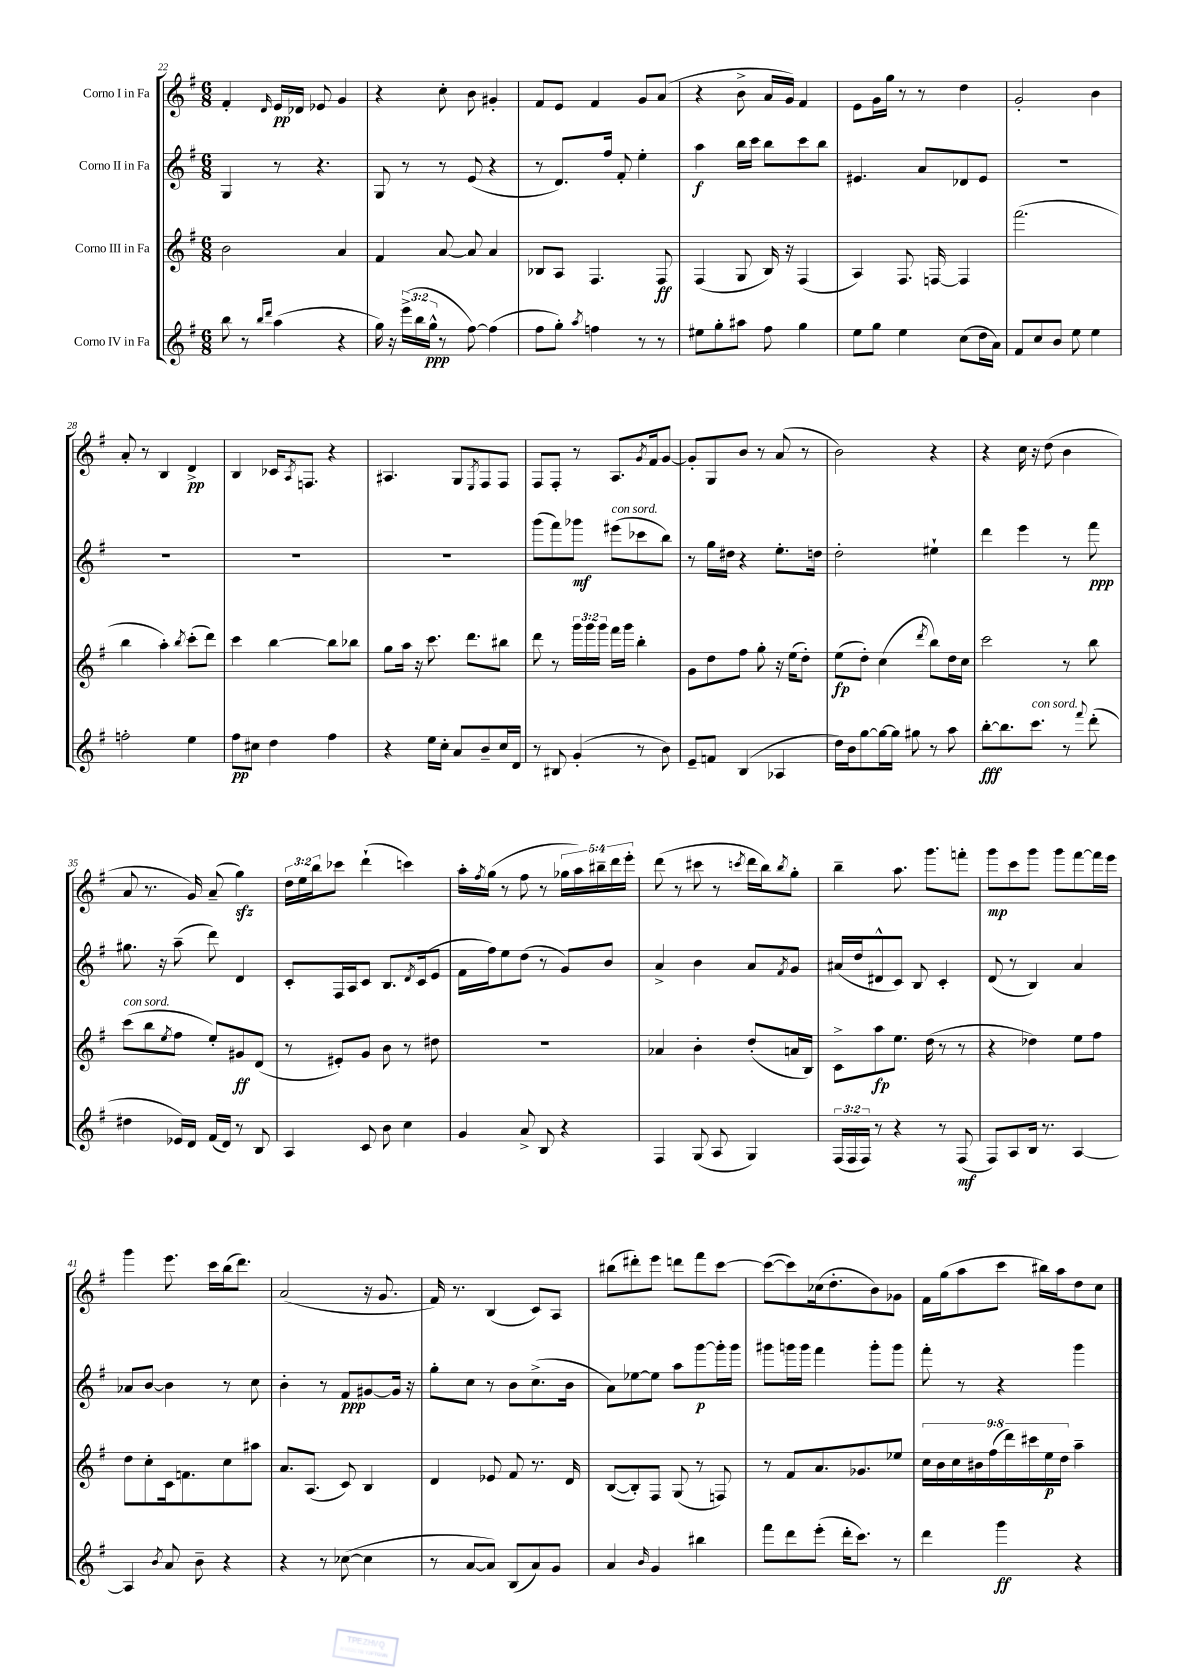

**kern	**dynam	**kern	**dynam	**kern	**dynam	**kern	**dynam
*part4	*part4	*part3	*part3	*part2	*part2	*part1	*part1
*staff4	*staff4	*staff3	*staff3	*staff2	*staff2	*staff1	*staff1
*I"Corno IV in Fa	*	*I"Corno III in Fa	*	*I"Corno II in Fa	*	*I"Corno I in Fa	*
*clefG2	*	*clefG2	*	*clefG2	*	*clefG2	*
*k[f#]	*	*k[f#]	*	*k[f#]	*	*k[f#]	*
*M6/8	*	*M6/8	*	*M6/8	*	*M6/8	*
=22	=22	=22	=22	=22	=22	=22	=22
8bb\	.	2b\	.	4G/	.	4f#'/	.
8r	.	.	.	.	.	.	.
16qqbb/LL	.	.	.	.	.	.	.
16qqddd/JJ	.	.	.	.	.	16qqd/	.
(4aa\	.	.	.	8r	.	16e/LL	pp
.	.	.	.	.	.	16d-X/JJ	.
.	.	.	.	4.r	.	8e-X/	.
4r	.	4a/	.	.	.	4g/	.
=23	=23	=23	=23	=23	=23	=23	=23
16gg\)	.	4f#/	.	8G/	.	4r	.
16r	.	.	.	.	.	.	.
(24eee^\LL	.	.	.	8r	.	.	.
24bb\	.	.	.	.	.	.	.
24gg^^\JJ	ppp	.	.	.	.	.	.
8r	.	[8a/	.	8r	.	8cc'\	.
[8ff#\)	.	8a/]	.	(8e/	.	8b\	.
(4ff#\]	.	4a/	.	4r	.	4g#X'/	.
=24	=24	=24	=24	=24	=24	=24	=24
8ff#\L	.	8B-X/L	.	8r	.	8f#/L	.
8gg'\J)	.	8A/J	.	8.d/L)	.	8e/J	.
8qaa/	.	.	.	.	.	.	.
4ffn\	.	4.F#/	.	.	.	4f#/	.
.	.	.	.	16ff#/Jk	.	.	.
.	.	.	.	8f#'/	.	.	.
8r	.	.	.	4ee'\	.	8g/L	.
8r	.	8F#/	ff	.	.	(8a/J	.
=25	=25	=25	=25	=25	=25	=25	=25
8ee#X\L	.	(4F#/	.	4aa\	f	4r	.
8gg'\	.	.	.	.	.	.	.
8aa#X\J	.	8G/	.	16bb\LL	.	8b^\	.
.	.	.	.	16ccc\JJ	.	.	.
8ff#\	.	16B/)	.	8bb\L	.	16a/LL	.
.	.	16r	.	.	.	16g/JJ)	.
4gg\	.	(4F#/	.	8ccc\	.	4f#/	.
.	.	.	.	8bb\J	.	.	.
=26	=26	=26	=26	=26	=26	=26	=26
8ee\L	.	4A/)	.	4.e#X/	.	8e\L	.
8gg\J	.	.	.	.	.	16g\L	.
.	.	.	.	.	.	16gg\JJ	.
4ee\	.	8.F#/	.	.	.	8r	.
.	.	.	.	8a/L	.	8r	.
.	.	[16Fn/	.	.	.	.	.
(8cc\L	.	4F/]	.	8d-X/	.	4dd\	.
16dd\L	.	.	.	8e#/J	.	.	.
16a\JJ)	.	.	.	.	.	.	.
=27	=27	=27	=27	=27	=27	=27	=27
8f#/L	.	(2.fff#\	.	2.r	.	2g'/	.
8cc/	.	.	.	.	.	.	.
8b/J	.	.	.	.	.	.	.
8ee\	.	.	.	.	.	.	.
4ee\	.	.	.	.	.	4b\	.
!!LO:LB:g=z
=28	=28	=28	=28	=28	=28	=28	=28
2ffn'\	.	4bb\	.	2.r	.	8a'/	.
.	.	.	.	.	.	8r	.
.	.	4aa'\)	.	.	.	4B/	.
.	.	8qbb/	.	.	.	.	.
4ee\	.	(8ccc'\L	.	.	.	4d^/	pp
.	.	8ddd\J)	.	.	.	.	.
=29	=29	=29	=29	=29	=29	=29	=29
8ff#\L	pp	4ccc\	.	2.r	.	4B/	.
8cc#X\J	.	.	.	.	.	.	.
4dd\	.	[4bb\	.	.	.	16c-X/KL	.
.	.	.	.	.	.	8qA/	.
.	.	.	.	.	.	8.Fn/J	.
4ff#\	.	8bb\L]	.	.	.	4r	.
.	.	8bb-X\J	.	.	.	.	.
=30	=30	=30	=30	=30	=30	=30	=30
4r	.	8gg\L	.	2.r	.	4.A#X/	.
.	.	16aa\Jk	.	.	.	.	.
.	.	16r	.	.	.	.	.
16ee\LL	.	8.ccc\	.	.	.	.	.
16cc'\JJ	.	.	.	.	.	.	.
8a/L	.	.	.	.	.	8G/L	.
.	.	8.ddd\L	.	.	.	.	.
.	.	.	.	.	.	8qE/	.
8b~/	.	.	.	.	.	8F#/	.
16cc/L	.	8bb#X\J	.	.	.	8F#/J	.
16d/JJ	.	.	.	.	.	.	.
=31	=31	=31	=31	=31	=31	=31	=31
8r	.	8ddd\	.	(8ggg\L	.	8F#/L	.
8B#X/	.	8r	.	8fff#\)	.	8F#'/J	.
(4g'/	.	24ggg\LL	.	8ggg-X\J	mf	8r	.
.	.	24ggg\	.	.	.	.	.
.	.	24ggg\JJ	.	.	.	.	.
!	!	!	!	!LO:TX:a:i:t=con sord.	!	!	!
.	.	16fff#\LL	.	(8eee#X\L	.	8.A/L	.
.	.	16ggg\JJ	.	.	.	.	.
8r	.	4bb'\	.	8ccc-X\	.	.	.
.	.	.	.	.	.	8qg/	.
.	.	.	.	.	.	16f#/k	.
8b\)	.	.	.	8bb\J)	.	[8g/J	.
=32	=32	=32	=32	=32	=32	=32	=32
8e~/L	.	8g\L	.	8r	.	8g'/L]	.
8fn/J	.	8dd\	.	16gg\LL	.	8G/	.
.	.	.	.	16dd#X\JJ	.	.	.
(4B/	.	8ff#\J	.	4r	.	8b/J	.
.	.	8gg'\	.	.	.	8r	.
4A-X/	.	16r	.	8.ee'\L	.	(8a/	.
.	.	(16ee\KL	.	.	.	.	.
.	.	8dd'\J)	.	.	.	8r	.
.	.	.	.	16ddn\Jk	.	.	.
=33	=33	=33	=33	=33	=33	=33	=33
16dd\LL)	.	(8ee\L	fp	2dd'\	.	2b\)	.
16b\J	.	.	.	.	.	.	.
[8gg\	.	8dd'\J)	.	.	.	.	.
16gg\L_	.	(4cc\	.	.	.	.	.
16gg\JJ]	.	.	.	.	.	.	.
8gg#X\	.	.	.	.	.	.	.
.	.	8qddd/	.	.	.	.	.
8r	.	8bb\L)	.	4ee#X`\	.	4r	.
8aa\	.	16dd\L	.	.	.	.	.
.	.	16cc\JJ	.	.	.	.	.
=34	=34	=34	=34	=34	=34	=34	=34
[8bb'\L	fff	2ccc\	.	4ddd\	.	4r	.
8.bb\]	.	.	.	.	.	.	.
.	.	.	.	4eee\	.	16cc\	.
!LO:TX:a:i:t=con sord.	!	!	!	!	!	!	!
8.ccc\J	.	.	.	.	.	16r	.
.	.	.	.	.	.	(8dd\	.
8r	.	8r	.	8r	.	4b\	.
8qqfff#/	.	.	.	.	.	.	.
(8ddd'\	.	8bb\	.	8fff#\	ppp	.	.
!!LO:LB:g=z
=35	=35	=35	=35	=35	=35	=35	=35
!	!	!LO:TX:a:i:t=con sord.	!	!	!	!	!
4dd#X\	.	(8ccc\L	.	8.gg#X\	.	8a/	.
.	.	8bb\	.	.	.	8.r	.
.	.	.	.	16r	.	.	.
.	.	8qee/	.	.	.	.	.
16e-X/LL)	.	8ff#\J	.	(8aa~\	.	.	.
16d/JJ	.	.	.	.	.	16g/)	.
(16f#/LL	.	8ee'/L)	.	8ddd\)	.	(8a~/	.
16d/JJ)	.	.	.	.	.	.	.
8r	.	8g#X/	ff	4d/	.	4ggzz\)	.
8B/	.	(8d/J	.	.	.	.	.
=36	=36	=36	=36	=36	=36	=36	=36
4A/	.	8r	.	8c'/L	.	24dd\LL	.
.	.	.	.	.	.	24ee\	.
.	.	.	.	.	.	24bb\J	.
.	.	8e#X'/L)	.	16F#/L	.	8ccc-X\J	.
.	.	.	.	16A/J	.	.	.
8c/	.	8g/J	.	8c/J	.	(4ddd`\	.
8b\	.	8b\	.	8.B/L	.	.	.
4cc\	.	8r	.	.	.	4cccn\)	.
.	.	.	.	8qd/	.	.	.
.	.	.	.	(16c/k	.	.	.
.	.	8dd#X\	.	8e/J	.	.	.
=37	=37	=37	=37	=37	=37	=37	=37
4g/	.	2.r	.	16f#\LL	.	16aa'\LL	.
.	.	.	.	.	.	8qff#/	.
.	.	.	.	16ff#\J)	.	(16gg\JJ	.
.	.	.	.	8ee\	.	8r	.
8a^/	.	.	.	(8dd\J	.	8ff#\	.
8B/	.	.	.	8r	.	8r	.
4r	.	.	.	8g/L)	.	20gg-X\LL	.
.	.	.	.	.	.	20aa\)	.
.	.	.	.	.	.	20bb#X~\	.
.	.	.	.	8b/J	.	.	.
.	.	.	.	.	.	20ddd\	.
.	.	.	.	.	.	20eee'\JJ	.
=38	=38	=38	=38	=38	=38	=38	=38
4F#/	.	4a-X/	.	4a^/	.	(8ddd\	.
.	.	.	.	.	.	8r	.
(8G/	.	4b'\	.	4b\	.	8ccc#X\	.
8A/	.	.	.	.	.	8r	.
.	.	.	.	.	.	8qcccn/	.
4G/)	.	(8dd'/L	.	8a/L	.	16ddd\LL	.
.	.	.	.	.	.	16bb\J)	.
.	.	.	.	8qf#/	.	8qbb/	.
.	.	16an/L	.	8g/J	.	8gg'\J	.
.	.	16B/JJ)	.	.	.	.	.
=39	=39	=39	=39	=39	=39	=39	=39
(24F#/LL	.	8c^\L	.	(16a#X/LL	.	4bb~\	.
24F#/	.	.	.	.	.	.	.
.	.	.	.	16dd/J	.	.	.
24F#/JJ)	.	.	.	.	.	.	.
8r	.	8aa\	fp	8d#X^^/	.	.	.
4r	.	8.ee\J	.	8c/J)	.	8.aa\	.
.	.	.	.	8B/	.	.	.
.	.	(16dd\	.	.	.	8.ggg\L	.
8r	.	8r	.	4c'/	.	.	.
(8F#/	mf	8r	.	.	.	8fffn'\J	.
=40	=40	=40	=40	=40	=40	=40	=40
8F#/L)	.	4r	.	(8d/	.	8ggg\L	mp
8A/	.	.	.	8r	.	8ccc\	.
16B/Jk	.	4dd-X\)	.	4B/)	.	8ggg\J	.
8.r	.	.	.	.	.	.	.
.	.	.	.	.	.	8ggg\L	.
[4A/	.	8ee\L	.	4a/	.	[8fff#\	.
.	.	8ff#\J	.	.	.	16fff#\L]	.
.	.	.	.	.	.	16eee\JJ	.
!!LO:LB:g=z
=41	=41	=41	=41	=41	=41	=41	=41
4A/]	.	8dd\L	.	8a-X/L	.	4ggg\	.
.	.	8cc'\	.	[8b/J	.	.	.
8qb/	.	.	.	.	.	.	.
8a/	.	16c\k	.	4b\]	.	8.eee\	.
.	.	8.fn\	.	.	.	.	.
8b~\	.	.	.	.	.	.	.
.	.	.	.	.	.	16ccc\LL	.
4r	.	8cc\	.	8r	.	(16bb\J	.
.	.	.	.	.	.	8.ddd\J)	.
.	.	8aa#X\J	.	8cc\	.	.	.
=42	=42	=42	=42	=42	=42	=42	=42
4r	.	8.a/L	.	4b'\	.	(2a/	.
.	.	(8.A/J	.	.	.	.	.
8r	.	.	.	8r	.	.	.
([8cc-X\	.	8c/)	.	8f#/L	ppp	.	.
4cc-\]	.	4B/	.	[8g#X/	.	16r	.
.	.	.	.	.	.	8.g/	.
.	.	.	.	16g#/Jk]	.	.	.
.	.	.	.	16r	.	.	.
=43	=43	=43	=43	=43	=43	=43	=43
8r	.	4d/	.	8gg'\L	.	16f#/)	.
.	.	.	.	.	.	8.r	.
[8a/L	.	.	.	8cc\J	.	.	.
8a/J])	.	8e-X/	.	8r	.	(4B/	.
(8B/L	.	8f#/	.	8b\L	.	.	.
8a/)	.	8.r	.	(8.cc^\	.	8c/L)	.
8g/J	.	.	.	.	.	8A/J	.
.	.	16d/	.	16b\Jk	.	.	.
=44	=44	=44	=44	=44	=44	=44	=44
4a/	.	([8B/L	.	8a\L)	.	(8bb#X\L	.
.	.	8B'/])	.	[8ee-X\	.	8ddd#X'\)	.
16qqb/	.	.	.	.	.	.	.
4g/	.	8F#/J	.	8ee-\J]	.	8eee\J	.
.	.	(8G/	.	8aa\L	.	8dddn\L	.
4bb#X\	.	8r	.	[8ggg\	p	8fff#\	.
.	.	8Fn/)	.	16ggg'\L]	.	[8ccc\J	.
.	.	.	.	16ggg\JJ	.	.	.
=45	=45	=45	=45	=45	=45	=45	=45
8fff#\L	.	8r	.	8ggg#X\L	.	(8ccc\L_	.
8ddd\	.	8f#/L	.	16gggn\L	.	8ccc\])	.
.	.	.	.	16ggg\JJ	.	.	.
(8eee'\J	.	8.a/	.	4fff#\	.	(16cc-X\k	.
.	.	.	.	.	.	8.dd'\	.
16ddd'\KL	.	.	.	.	.	.	.
8.ccc\J)	.	8.g-X/	.	.	.	.	.
.	.	.	.	8ggg'\L	.	8b\)	.
8r	.	8ee-X/J	.	8ggg\J	.	8g-X\J	.
=46	=46	=46	=46	=46	=46	=46	=46
4ddd\	.	18cc\LL	.	8fff#'\	.	16f#\LL	.
.	.	18b\	.	.	.	.	.
.	.	.	.	.	.	(16gg\J	.
.	.	18cc\	.	.	.	.	.
.	.	.	.	8r	.	8aa\	.
.	.	18b#X\	.	.	.	.	.
.	.	(18ff#\	.	.	.	.	.
4ggg\	ff	.	.	4r	.	8ccc\J	.
.	.	18ddd\)	.	.	.	.	.
.	.	18ccc#X\	.	.	.	.	.
.	.	.	.	.	.	16bb#X\LL)	.
.	.	18ee\	p	.	.	.	.
.	.	.	.	.	.	16aa\J	.
.	.	18dd\JJ	.	.	.	.	.
4r	.	4aa~\	.	4ggg\	.	8dd\	.
.	.	.	.	.	.	8cc\J	.
==	==	==	==	==	==	==	==
*-	*-	*-	*-	*-	*-	*-	*-
